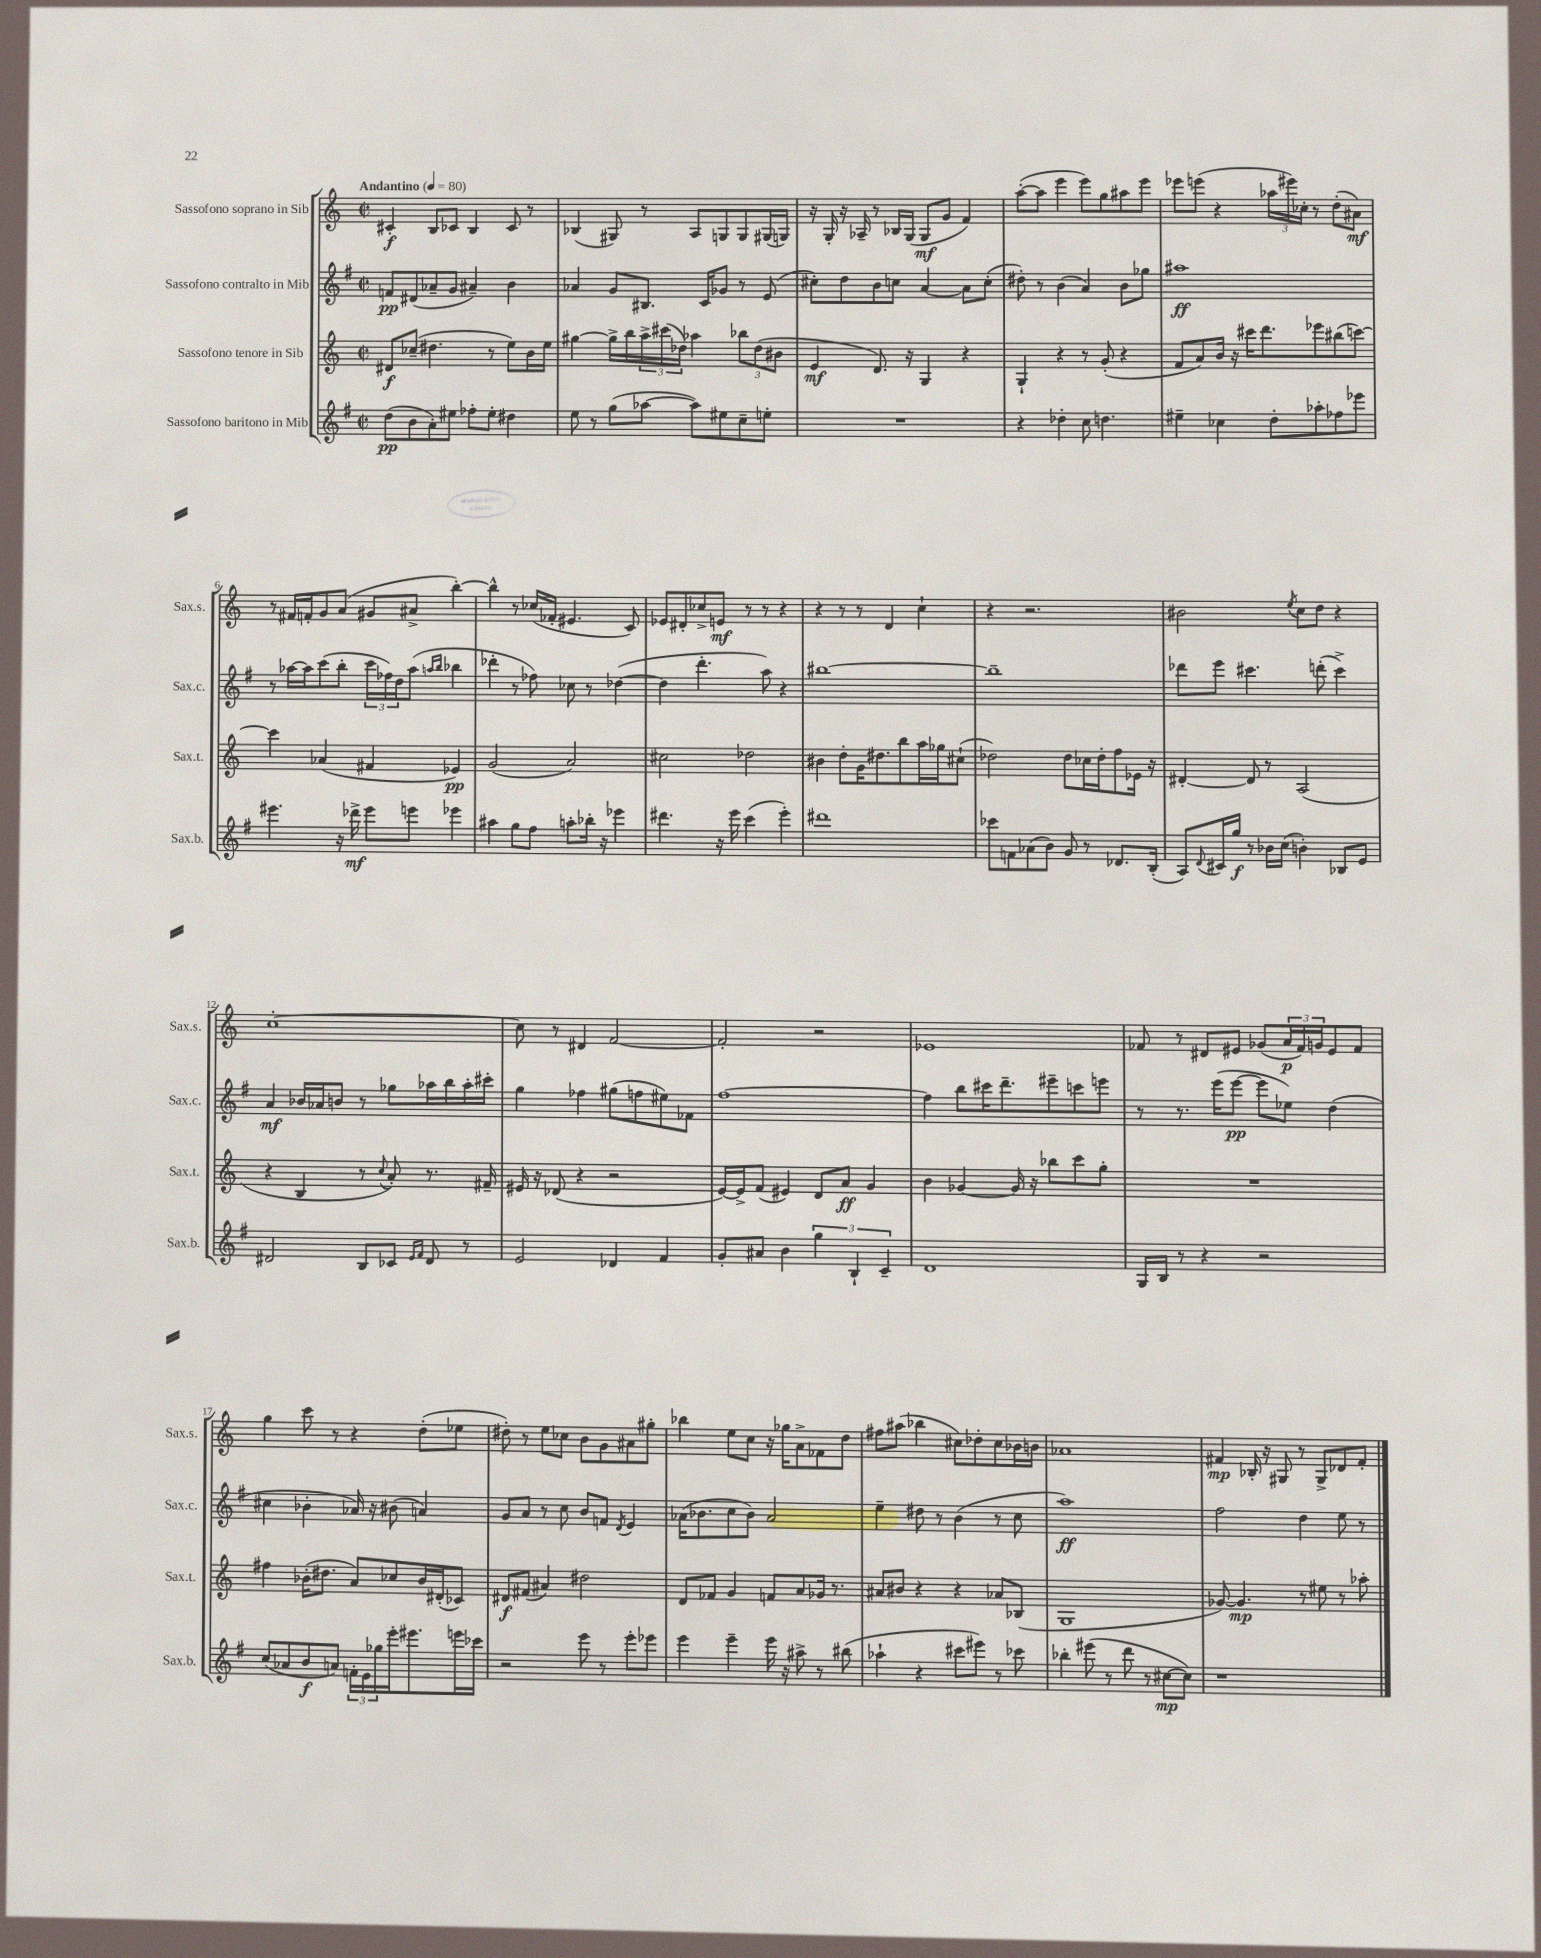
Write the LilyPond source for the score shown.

<<
\new StaffGroup <<
\new Staff = "s0" \with { instrumentName = "Sassofono soprano in Sib" shortInstrumentName = "Sax.s." } {
    \clef treble \key c \major \defaultTimeSignature \time 2/2 \tempo "Andantino" 4 = 80
    cis'4-.\f b8 ces'8 b4 ces'8 r8 |
    bes4( gis8) r8 a8 g8 g8 gis16( g16) |
    r16 g16-. r16 aes16-- r8 bes16 g16( g8\mf g'8 f'4) |
    a''8~-.( a''8 e'''4 e'''8) g''8 ais''8 e'''8 |
    ees'''8 e'''8( r4 \tuplet 3/2 { aes''16 eis'''16) ces''16-. } r8 d''8-.( ais'8\mf) |
    r8 fis'16 f'16-. g'8 a'8( gis'8 ais'8-> b''4~-.) |
    b''4-^ r8 ces''16( fes'16-. eis'4. c'8) |
    ees'8 dis'8-. ces''8-> e'8\mf r8 r8 r4 |
    r4 r8 r8 d'4 c''4-! |
    r4 r2. |
    bis'2 \acciaccatura { e''8 } c''8 d''8 r4 |
    c''1~-. |
    c''8 r8 dis'4 f'2~ |
    f'2-. r2 |
    ees'1 |
    fes'8 r8 dis'8 eis'8 ges'8( \tuplet 3/2 { a'16\p fes'16) g'16 } eis'8 fes'8 |
    g''4 c'''8 r8 r4 d''8-.( ees''8 |
    dis''8-.) r8 e''8 ces''8 b'8 g'8 ais'8 gis''8-. |
    bes''4 e''8 c''8 r16 ges''16 a'8-> fes'8 d''8 |
    fis''8 ais''8( bes''4 cis''8) des''8-. cis''8 bes'16 b'16 |
    aes'1 |
    fis'4\mp bes16-. r16 gis8 r8 gis8-> des'8 fis'8-. \bar "|." |
}
\new Staff = "s1" \with { instrumentName = "Sassofono contralto in Mib" shortInstrumentName = "Sax.c." } {
    \clef treble \key g \major \defaultTimeSignature \time 2/2
    f'8\pp dis'8( aes'8-- g'8 ais'4--) b'4 |
    aes'4 g'8 bis8. c'16 ges'8 r8 e'8( |
    cis''8-.) d''8 b'8 c''8 a'4~ a'8 c''8-.( |
    dis''8-.) r8 b'4( a'4) b'8 ges''8 |
    ais''1\ff |
    r8 aes''16~ aes''16 c'''8( b''8-. \tuplet 3/2 { c'''16 fes''16) d''16 } aes''8( \grace { a''16 b''16 } bes''4 |
    des'''4-. r8 fes''8) ces''8 r8 des''4~( |
    des''4 d'''4.-. a''8) r4 |
    bis''1~ |
    bis''1-- |
    des'''8 e'''8 cis'''4. d'''8-.( cis'''4->) |
    a'4\mf bes'16 aes'16 b'8 r8 ges''8 aes''16 b''16 aes''16-. cis'''16-. |
    g''4 fes''4 gis''8( f''8 eis''8) fes'8 |
    fis''1~ |
    fis''4 b''8 cis'''16 d'''8.-- eis'''8-- c'''8 e'''8 |
    r8 r8. e'''16( e'''8~\pp e'''8 ees''8) d''4( |
    cis''4 bes'4-. aes'16) r16 bis'8( a'4) |
    g'8 a'8 r8 c''8 b'8 f'8 \acciaccatura { d'8 } e'4 |
    aes'16( bes'8. c''8 bes'8) aes'2 |
    e''4-- dis''8 r8 b'4( r8 c''8 |
    a''1\ff) |
    fis''2 d''4 e''8 r8 \bar "|." |
}
\new Staff = "s2" \with { instrumentName = "Sassofono tenore in Sib" shortInstrumentName = "Sax.t." } {
    \clef treble \key c \major \defaultTimeSignature \time 2/2
    dis'8\f ces''8--( dis''4. r8 e''8) b'16 e''16 |
    gis''4~ gis''16-> b''16 \tuplet 3/2 { a''16-> cis'''16( des''16) } aes''4 \tuplet 3/2 { bes''8 des''8( bis'8 } |
    e'4\mf d'8.) r16 g4 r4 |
    g4-! r4 r8 g'8-.( r4 |
    f'8 a'8) b'16 r16 cis'''16 d'''8. ees'''8 bis''8( c'''8~) |
    c'''4 aes'4( fis'4 ees'4\pp) |
    g'2( a'2) |
    cis''2 des''2 |
    bis'4 d''8-. g'16 dis''8. b''8 a''16 ges''16 cis''8-!( |
    des''2) des''8 ces''16 des''16-. f''8 ees'16 r16 |
    dis'4~-. dis'8 r8 a2( |
    r4 b4 r8 \appoggiatura { c''8 } a'8-.) r8. fis'16-- |
    eis'16 r16 des'8( r4 r2 |
    e'16~) e'16-> f'8( eis'4) d'8 a'8\ff g'4 |
    b'4 ges'4~ ges'16 r16 bes''8 c'''8 g''8-. |
    R1 |
    fis''4 bes'16-.( dis''8. a'8) ces''8 bes'16 dis'16-.( ces'8) |
    dis'8\f fis'8( ais'4) dis''2 |
    d'8 fes'8 g'4 f'8 a'8 ges'16 r8. |
    ais'8 bis'8 r4 r4 aes'8 bes8( |
    g1 |
    ges'8~) ges'4.\mp r8 eis''8 r8 aes''8-. \bar "|." |
}
\new Staff = "s3" \with { instrumentName = "Sassofono baritono in Mib" shortInstrumentName = "Sax.b." } {
    \clef treble \key g \major \defaultTimeSignature \time 2/2
    d''8\pp( b'8 a'8-.) eis''8 fes''8-. eis''8-. dis''4 |
    e''8 r8 g''8( aes''8~ aes''8) eis''8 c''8-- e''8-. |
    R1 |
    r4 des''4-. c''8 d''4. |
    eis''4-- ces''4 d''8-. aes''8-. fes''8 ees'''8 |
    eis'''4. r16 des'''16->\mf eis'''8 e'''8 ees'''4 |
    ais''4 g''8 fis''8 a''8-. bes''16-. r16 ees'''4 |
    dis'''4. r16 e'''16 c'''4( e'''4-.) |
    dis'''1 |
    ces'''8 f'8 aes'8( b'8) g'8 r8 des'8. b16-.( |
    a8) \appoggiatura { d'8 } cis'16 g''16\f r8 bes'16 c''16( b'4-.) bes8 e'8 |
    dis'2 b8 ces'8 \grace { e'16 fis'16 } dis'8 r8 |
    e'2 des'4 fis'4 |
    g'8-. ais'8 b'4 \tuplet 3/2 { g''4 b4-! c'4-- } |
    d'1 |
    g16 b16 r8 r4 r2 |
    c''8( aes'8 b'8\f a'8) \tuplet 3/2 { f'16-. e'16 ges''16 } e'''16-. eis'''8. e'''16 ces'''16 |
    r2 e'''8 r8 e'''8-. ees'''8 |
    e'''4 e'''4-- e'''16 r16 ais''8-> r8 bis''8( |
    aes''4-! r4 cis'''8 eis'''8) r8 ces'''8 |
    bes''4-. eis'''8( r8 d'''8 r8 cis''8~\mp cis''8) |
    r1 \bar "|." |
}
>>
>>
